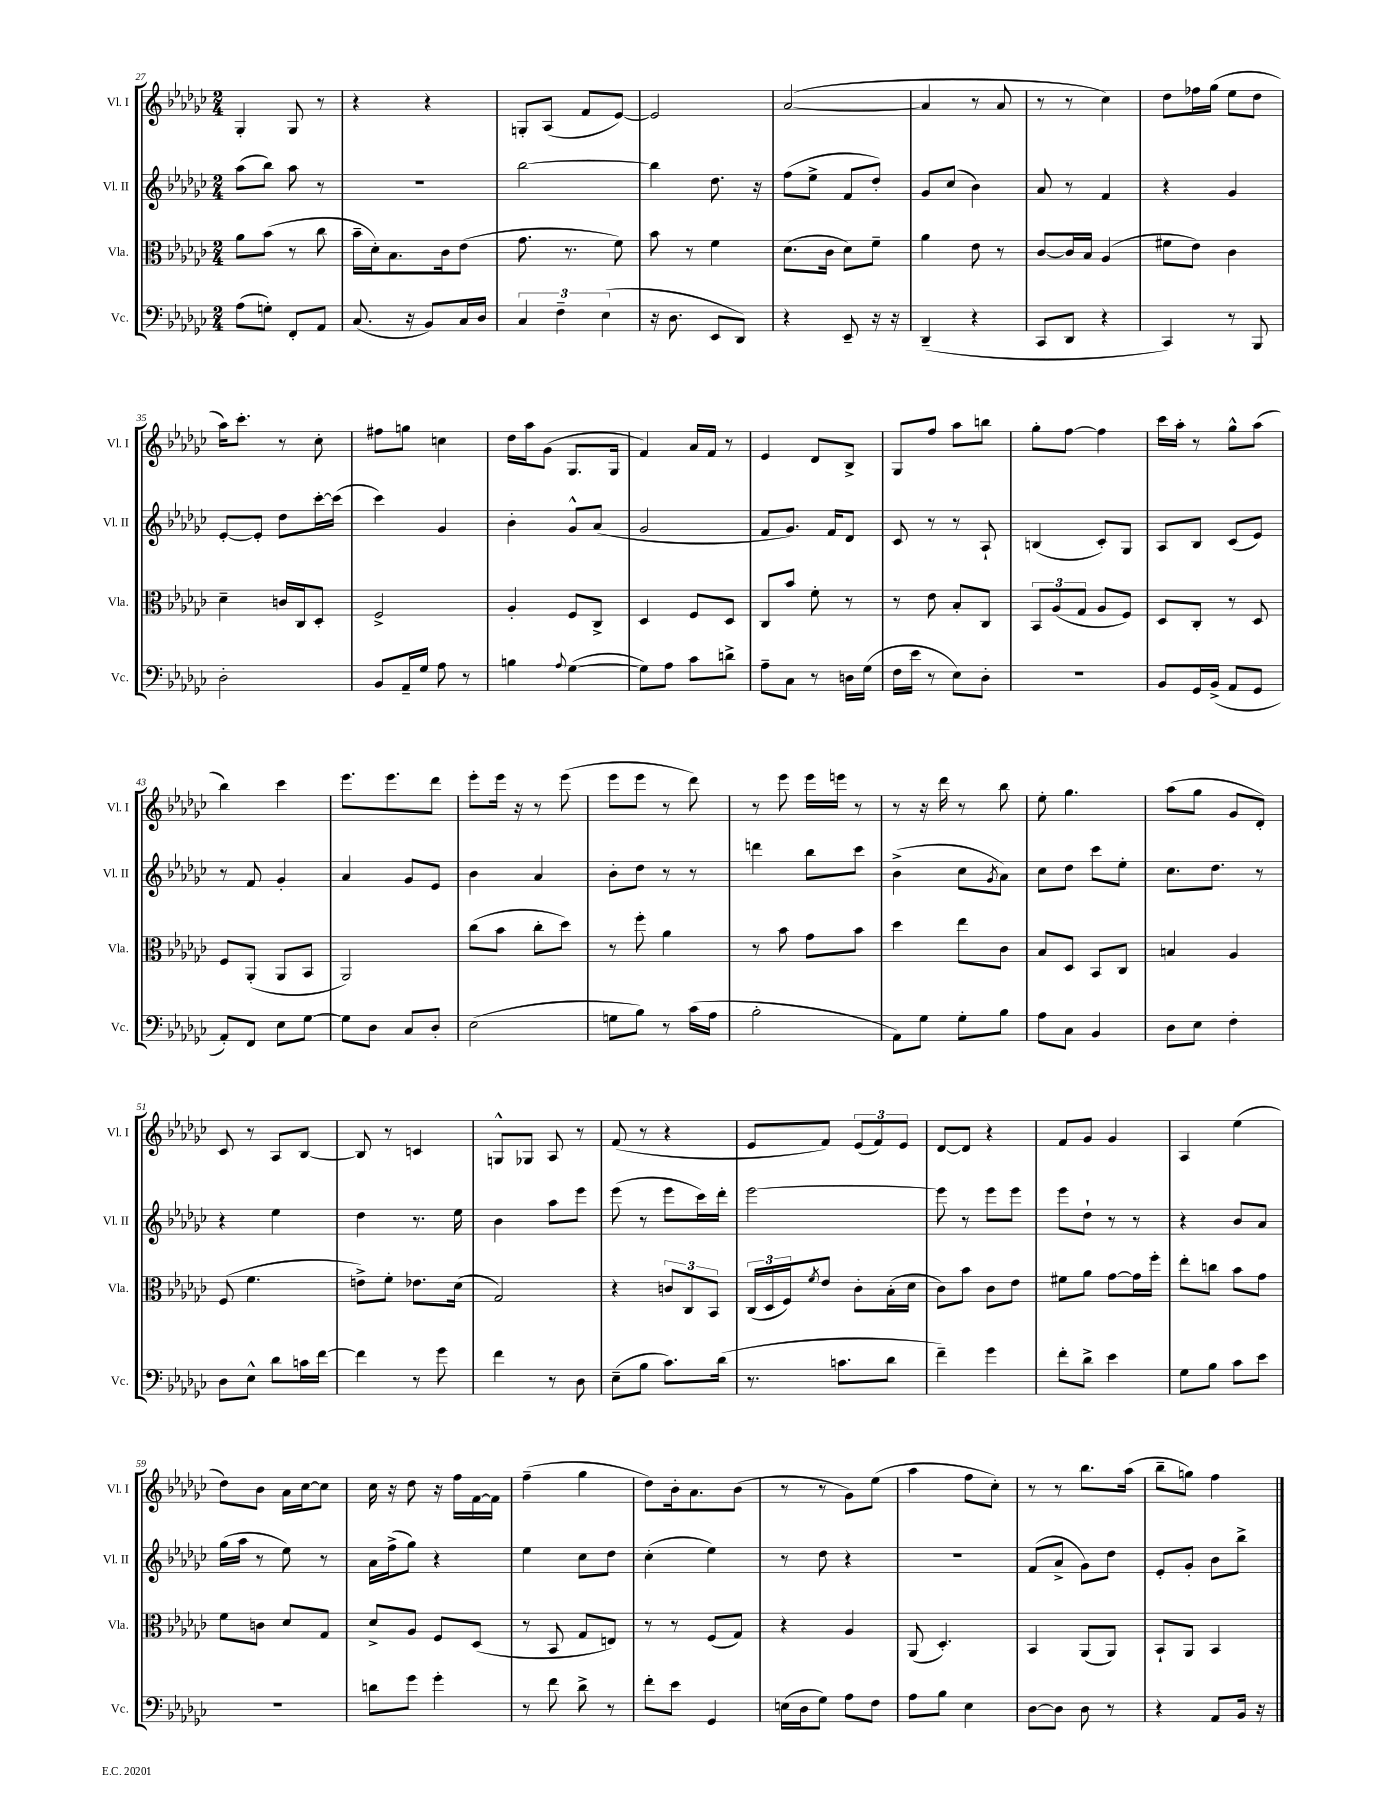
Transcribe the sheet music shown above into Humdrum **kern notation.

**kern	**kern	**kern	**kern
*staff4	*staff3	*staff2	*staff1
*clefF4	*clefC3	*clefG2	*clefG2
*k[b-e-a-d-g-c-]	*k[b-e-a-d-g-c-]	*k[b-e-a-d-g-c-]	*k[b-e-a-d-g-c-]
*M2/4	*M2/4	*M2/4	*M2/4
(8A-	8a-	(8aa-	4G-'
8G')	(8b-	8bb-)	.
8FF'	8r	8aa-	8G-
8AA-	8cc-	8r	8r
=	=	=	=
(8.C-	16b-~	2r	4r
.	16d-')	.	.
.	8.B-	.	.
16r	.	.	.
8BB-)	.	.	4r
.	16c-	.	.
16C-	(8e-	.	.
16D-	.	.	.
=	=	=	=
6C-	8.g-	[2bb-	8G'
.	.	.	(8A-
6F~	.	.	.
.	8.r	.	.
.	.	.	8f
(6E-	.	.	.
.	8f)	.	[8e-)
=	=	=	=
16r	8b-	4bb-]	2e-]
8.D-	.	.	.
.	8r	.	.
8EE-	4f	8.dd-	.
8DD-)	.	.	.
.	.	16r	.
=	=	=	=
4r	(8.d-	(8ff	([2a-
.	.	8ee-^	.
.	16c-	.	.
8EE-~	8d-)	8f	.
16r	8f~	8dd-')	.
16r	.	.	.
=	=	=	=
(4DD-~	4a-	8g-	4a-]
.	.	(8cc-	.
4r	8e-	4b-)	8r
.	8r	.	8a-
=	=	=	=
8CC-	[8c-	8a-	8r
8DD-	16c-]	8r	8r
.	16B-	.	.
4r	(4A-	4f	4cc-)
=	=	=	=
4CC-)	8f#	4r	8dd-
.	8e-)	.	16ff-
.	.	.	(16gg-
8r	4c-	4g-	8ee-
8BBB-	.	.	8dd-
=	=	=	=
2D-'	4d-~	[8e-'	16aa-)
.	.	.	8.ccc-'
.	.	8e-']	.
.	16c	8dd-	8r
.	16C-	.	.
.	8D-'	[16ccc-'	8cc-'
.	.	(16ccc-]	.
=	=	=	=
8BB-	2F^	4ccc-)	8ff#
16AA-~	.	.	8gg
16G-	.	.	.
8A-	.	4g-	4cc
8r	.	.	.
=	=	=	=
4B	4A-'	4b-'	16dd-
.	.	.	16aa-
.	.	.	(8g-
8qqA-	.	.	.
([4G-	8F	8g-^^	8.G-
.	8C-^	(8a-	.
.	.	.	16G-
=	=	=	=
8G-])	4D-	2g-	4f)
8A-	.	.	.
8c-	8F	.	16a-
.	.	.	16f
8d^	8D-	.	8r
=	=	=	=
8A-~	8C-	8f	4e-
8C-	8b-	8.g-)	.
8r	8f'	.	8d-
.	.	16f	.
16D	8r	8d-	8B-^
(16G-	.	.	.
=	=	=	=
16F	8r	8c-	8G-
16e-	.	.	.
8r	8e-	8r	8ff
8E-)	8B-'	8r	8aa-
8D-'	8C-	8A-`	8bb
=	=	=	=
2r	12BB-	(4B	8gg-'
.	(12A-	.	.
.	.	.	[8ff
.	12G-	.	.
.	8A-	8c-')	4ff]
.	8F)	8G-	.
=	=	=	=
8BB-	8D-	8A-	16ccc-
.	.	.	16aa-'
16GG-	8C-'	8B-	8r
(16BB-^	.	.	.
8AA-	8r	(8c-	8gg-^^
8GG-	8D-	8e-)	(8aa-
=	=	=	=
8AA-')	8F	8r	4bb-)
8FF	(8AA-'	8f	.
8E-	8AA-	4g-'	4ccc-
[8G-	8BB-	.	.
=	=	=	=
8G-]	2AA-)	4a-	8.eee-
8D-	.	.	.
.	.	.	8.eee-
8C-	.	8g-	.
8D-'	.	8e-	8ddd-
=	=	=	=
(2E-	(8cc-	4b-	8eee-'
.	8b-	.	16eee-
.	.	.	16r
.	8cc-'	4a-	8r
.	8dd-)	.	(8eee-
=	=	=	=
8G	8r	8b-'	8eee-
8B-)	8ff'	8dd-	8eee-
8r	4a-	8r	8r
(16c-	.	8r	8ddd-)
16A-	.	.	.
=	=	=	=
2B-'	8r	4ddd	8r
.	8b-	.	8eee-
.	8g-	8bb-	16eee-
.	.	.	16eee
.	8b-	8ccc-	8r
=	=	=	=
8AA-)	4dd-	(4b-^	8r
8G-	.	.	16r
.	.	.	16ddd-
8G-'	8ee-	8cc-	8r
.	.	8qg-	.
8B-	8c-	8a-)	8bb-
=	=	=	=
8A-	8B-	8cc-	8ee-'
8C-	8D-	8dd-	4.gg-
4BB-	8BB-	8ccc-	.
.	8C-	8ee-'	.
=	=	=	=
8D-	4B	8.cc-	(8aa-
8E-	.	.	8gg-
.	.	8.dd-	.
4F'	4A-	.	8g-
.	.	8r	8d-')
=	=	=	=
8D-	(8F	4r	8c-
8E-^^	4.f	.	8r
8d-	.	4ee-	8A-
16c	.	.	[8B-
[16f	.	.	.
=	=	=	=
4f]	8e^)	4dd-	8B-]
.	8f'	.	8r
8r	8.e-	8.r	4c
8g-	.	.	.
.	(16d-	16ee-	.
=	=	=	=
4f	2G-)	4b-	8G^^
.	.	.	8G-
8r	.	8aa-	8A-
8D-	.	8eee-	8r
=	=	=	=
(8E-~	4r	(8eee-	(8f
8B-	.	8r	8r
8.c-)	12c	8eee-	4r
.	12C-	.	.
.	.	16ccc-)	.
.	12BB-	.	.
(16d-	.	16ddd-'	.
=	=	=	=
8.r	(24C-	[2eee-	8e-
.	24D-	.	.
.	24F)	.	.
.	8qf	.	.
.	8e-	.	8f)
8.c	.	.	.
.	8c-'	.	(12e-
.	.	.	12f)
8d-	(16B-'	.	.
.	.	.	12e-
.	16d-	.	.
=	=	=	=
4f~)	8c-)	8eee-]	[8d-
.	8b-	8r	8d-]
4g-	8c-	8eee-	4r
.	8e-	8eee-	.
=	=	=	=
8f'	8f#	8eee-	8f
8d-^	8a-	8dd-`	8g-
4e-	[8g-	8r	4g-
.	16g-]	8r	.
.	16ff'	.	.
=	=	=	=
8G-	8ee-'	4r	4A-
8B-	8cc	.	.
8c-	8b-	8b-	(4ee-
8e-	8g-	8a-	.
=	=	=	=
2r	8f	(16gg-	8dd-)
.	.	16aa-	.
.	8c	8r	8b-
.	8d-	8ee-)	16a-
.	.	.	[16cc-
.	8G-	8r	8cc-]
=	=	=	=
8d	8d-^	16a-	16cc-
.	.	(16ff^	16r
8g-	8A-	8gg-)	8dd-
4g-'	8F	4r	16r
.	.	.	16ff
.	(8D-	.	[16f
.	.	.	16f]
=	=	=	=
8r	8r	4ee-	(4ff~
8f	8BB-	.	.
8d-^	8G-	8cc-	4gg-
8r	8E)	8dd-	.
=	=	=	=
8f'	8r	(4cc-'	8dd-)
8e-	8r	.	16b-'
.	.	.	8.a-
4GG-	(8F	4ee-)	.
.	8G-)	.	(8b-
=	=	=	=
(16E	4r	8r	8r
16D-	.	.	.
8G-)	.	8dd-	8r
8A-	4A-	4r	8g-)
8F	.	.	(8ee-
=	=	=	=
8A-	(8AA-	2r	4aa-
8B-	4.D-')	.	.
4E-	.	.	8ff
.	.	.	8cc-')
=	=	=	=
[8D-	4BB-	(8f	8r
8D-]	.	8a-^	8r
8D-	(8AA-	8g-)	8.bb-
8r	8AA-)	8dd-	.
.	.	.	(16aa-
=	=	=	=
4r	8BB-`	8e-'	8bb-~
.	8AA-	8g-'	8gg)
8AA-	4BB-	8b-	4ff
16BB-	.	8bb-^	.
16r	.	.	.
==	==	==	==
*-	*-	*-	*-
